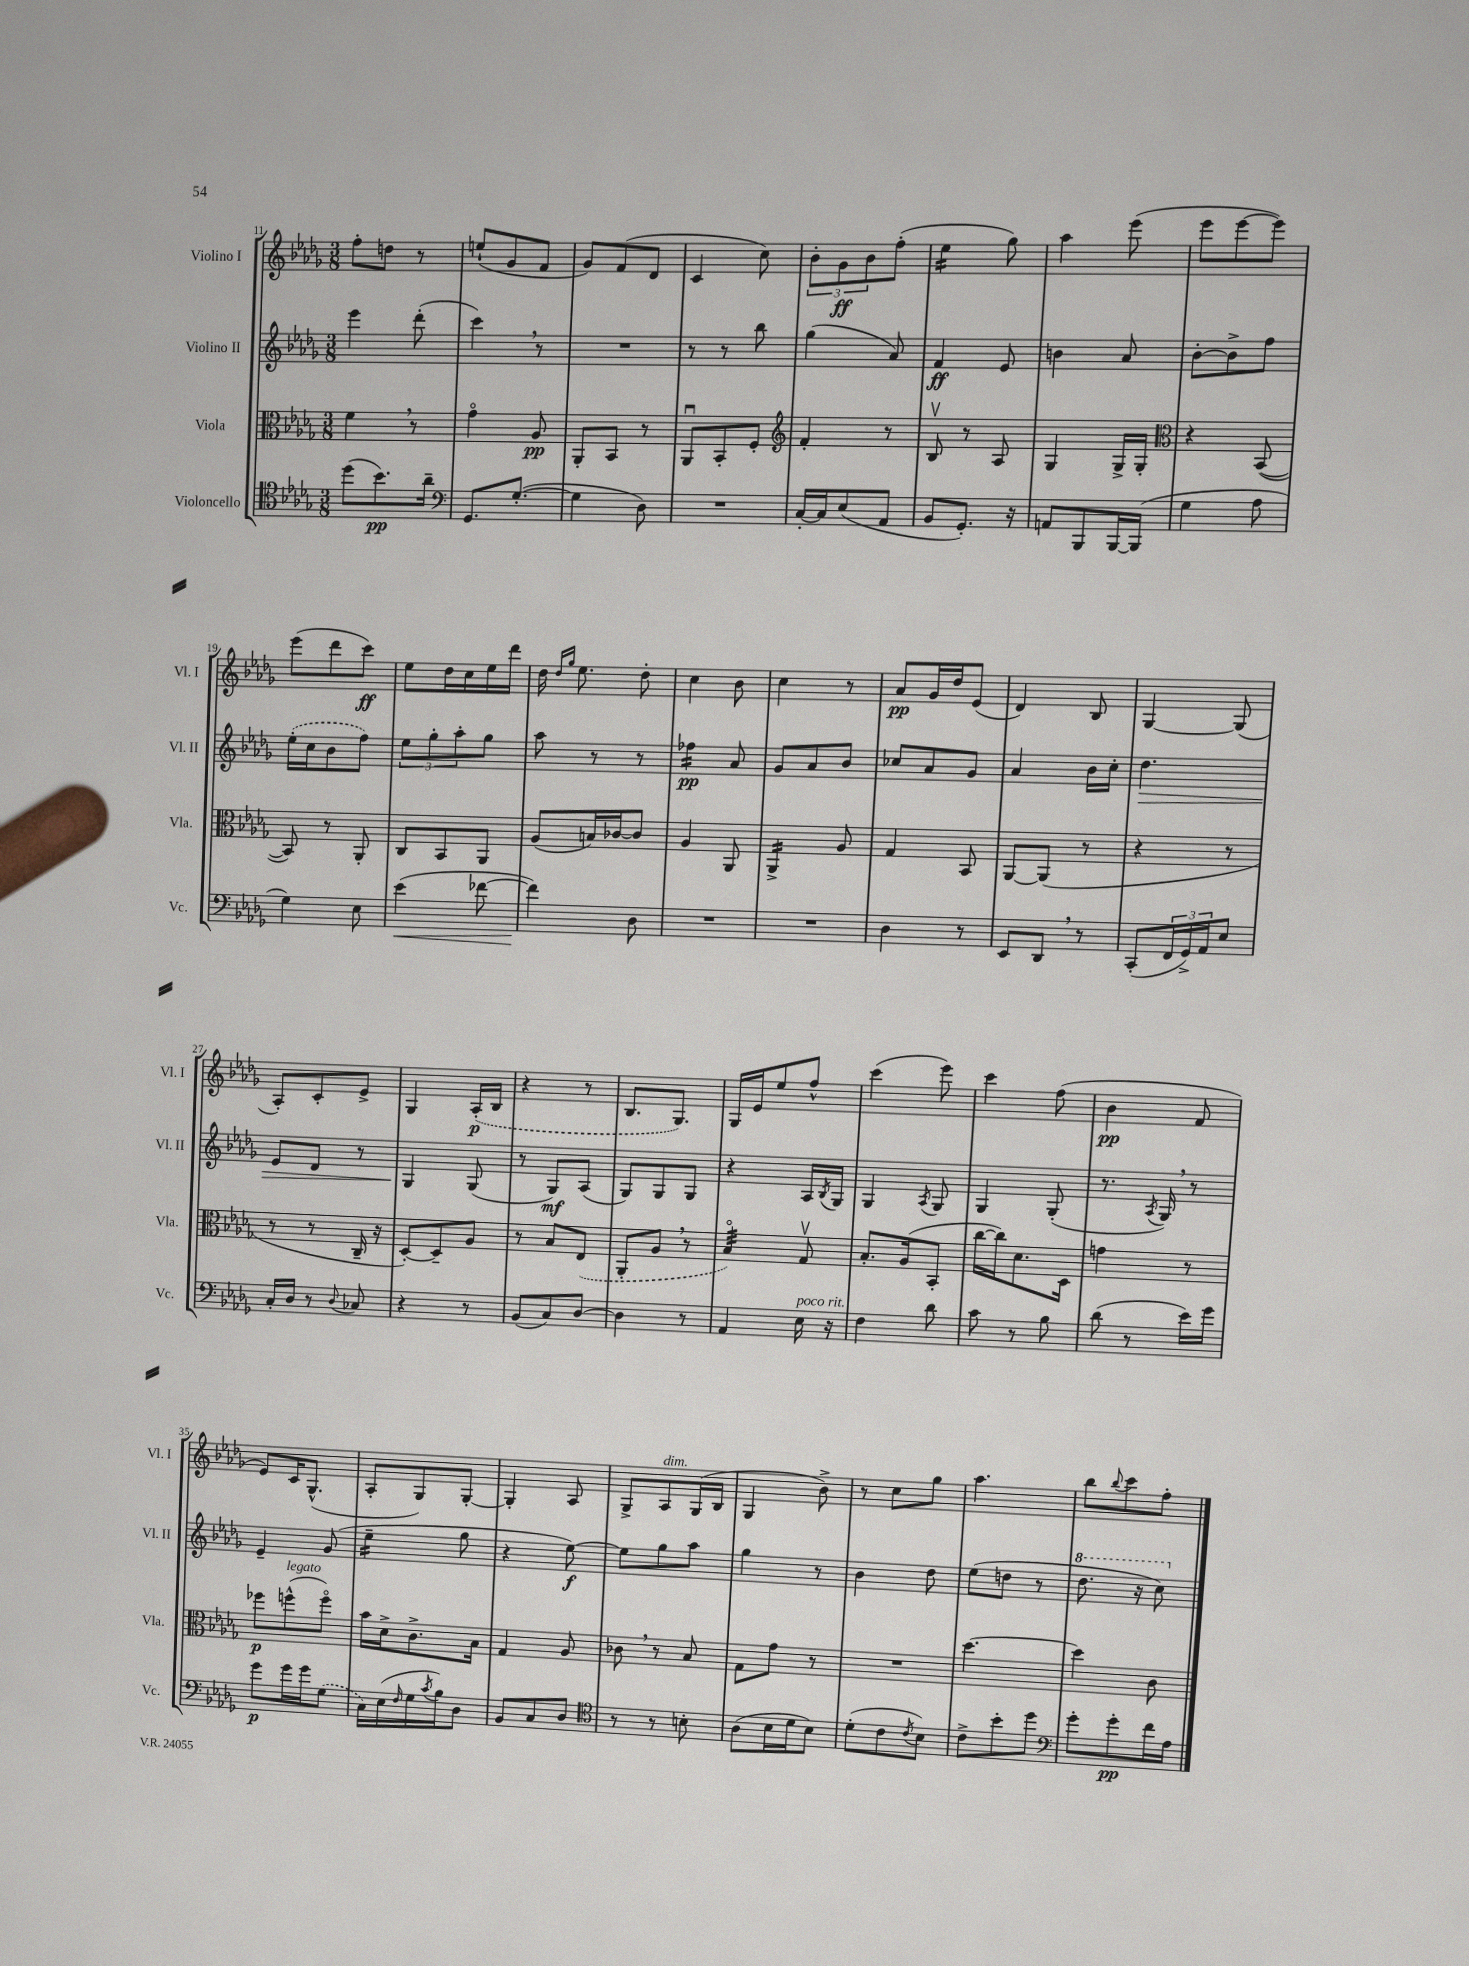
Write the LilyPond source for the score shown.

<<
\new StaffGroup <<
\new Staff = "s0" \with { instrumentName = "Violino I" shortInstrumentName = "Vl. I" } {
    \clef treble \key des \major \numericTimeSignature \time 3/8
    f''8-. d''8 r8 |
    e''8-!( ges'8 f'8 |
    ges'8) f'8( des'8 |
    c'4 c''8) |
    \tuplet 3/2 { bes'8-. ges'8\ff bes'8 } f''8-.( |
    ees''4:16 ges''8) |
    aes''4 ees'''8( |
    ees'''8 ees'''8~ ees'''8) |
    ees'''8( des'''8 c'''8\ff) |
    ees''8 des''16 c''16 ees''16 des'''16 |
    des''16 \grace { des''16 ges''16 } ees''8. des''8-. |
    c''4 bes'8 |
    c''4 r8 |
    aes'8\pp ges'16 des''16 ees'8( |
    des'4) bes8 |
    ges4~ ges8( |
    aes8-.) c'8-. ees'8-> |
    ges4 \once \slurDashed aes16-.\p( bes16 |
    r4 r8 |
    bes8. ges8.) |
    ges16 ees'16 ees''8 f''8-^ |
    c'''4( ees'''8) |
    c'''4 f''8( |
    bes'4\pp f'8 |
    ees'8) c'16 ges8.-^( |
    aes8-. ges8) ges8~-. |
    ges4-. aes8 |
    ges8-> aes8^\markup { \italic "dim." } ges16( bes16 |
    ges4 bes'8->) |
    r8 c''8 ges''8 |
    aes''4. |
    bes''8 \appoggiatura { bes''8 } c'''8 f''8-. \bar "|." |
}
\new Staff = "s1" \with { instrumentName = "Violino II" shortInstrumentName = "Vl. II" } {
    \clef treble \key des \major \numericTimeSignature \time 3/8
    ees'''4 des'''8-.( |
    c'''4) \breathe r8 |
    R4. |
    r8 r8 bes''8 |
    ges''4( aes'8) |
    f'4\ff ees'8 |
    b'4 aes'8 |
    bes'8~-. bes'8-> f''8 |
    \once \slurDashed ees''16-.( c''16 bes'8 f''8) |
    \tuplet 3/2 { ees''8 ges''8-. aes''8-. } ges''8 |
    aes''8 r8 r8 |
    fes''4:16\pp aes'8 |
    ges'8 aes'8 bes'8 |
    ces''8 aes'8 ges'8 |
    aes'4 bes'16 c''16-. |
    des''4.\> |
    ees'8 des'8 r8 |
    ges4\! ges8( |
    r8 ges8\mf) aes8( |
    ges8) ges8 ges8 |
    r4 aes16 \acciaccatura { bes8 } ges16 |
    ges4 \acciaccatura { aes8 } ges8 |
    ges4 ges8-.( |
    r8. \acciaccatura { aes8 } ges16) \breathe r8 |
    ees'4-- ges'8( |
    ees''4:16-- ges''8 |
    r4 ees''8~\f) |
    ees''8 ges''8 aes''8 |
    ges''4 r8 |
    bes'4 des''8 |
    ees''8( d''8 r8 |
    \ottava #1 des'''8. r16 c'''8) \ottava #0 \bar "|." |
}
\new Staff = "s2" \with { instrumentName = "Viola" shortInstrumentName = "Vla." } {
    \clef alto \key des \major \numericTimeSignature \time 3/8
    f'4 \breathe r8 |
    ges'4\flageolet aes8\pp |
    aes,8-. bes,8 r8 |
    aes,8\downbow bes,8-. f8-. |
    \clef treble f'4-. r8 |
    bes8\upbow r8 aes8 |
    ges4 ges16-> ges16-. |
    \clef alto r4 bes,8~( |
    bes,8) r8 aes,8-. |
    c8 bes,8 aes,8 |
    aes8( b16) ces'16~ ces'8 |
    aes4 aes,8 |
    aes,4:16-> aes8 |
    ges4 bes,8 |
    aes,8~ aes,8( r8 |
    r4 r8 |
    r8 r8 c16-- r16 |
    des8~-.) des8-- aes8 |
    r8 bes8 \once \slurDashed ees8( |
    aes,8-. aes8 \breathe r8 |
    bes4:32\flageolet) ges8\upbow |
    bes8.-. aes16( bes,8-. |
    c''16~ c''16) des'8. des16 |
    g'4 r8 |
    fes''8\p f''8-^^\markup { \italic "legato" }( f''8\flageolet) |
    bes'16 des'16-> c'8.-> bes16 |
    ges4 aes8 |
    ces'8 \breathe r8 bes8 |
    ges8 ges'8 r8 |
    R4. |
    des''4.~ |
    des''4 c'8 \bar "|." |
}
\new Staff = "s3" \with { instrumentName = "Violoncello" shortInstrumentName = "Vc." } {
    \clef tenor \key des \major \numericTimeSignature \time 3/8
    des''8( bes'8.\pp) aes'16-- |
    \clef bass ges,8. ges8.~-.( |
    ges4 des8) |
    R4. |
    c16~-. c16 ees8( aes,8 |
    bes,8 ges,8.-.) r16 |
    a,8 bes,,8 bes,,16~ bes,,16( |
    ges4 aes8 |
    ges4) ees8 |
    ees'4\<( fes'8~ |
    fes'4\!) des8 |
    R4. |
    R4. |
    des4 r8 |
    ees,8 des,8 \breathe r8 |
    c,8-.( \tuplet 3/2 { f,16 ges,16->) aes,16 } ees8 |
    c16-. des16 r8 \appoggiatura { des8 } ces8 |
    r4 r8 |
    bes,8( c8) des8~ |
    des4 r8 |
    aes,4 ees16^\markup { \italic "poco rit." } r16 |
    f4 des'8 |
    c'8 r8 bes8 |
    des'8( r8 ees'16) ges'16 |
    ges'8\p ges'16 ges'16 \once \slurDashed ges8( |
    c16) ees16( \grace { f16 } ges16 \acciaccatura { c'8 } bes16) des8 |
    bes,8 c8 des8 |
    \clef tenor r8 r8 b8-. |
    aes8( bes16 des'16 bes8) |
    des'8-.( c'8 \acciaccatura { c'8 } bes8) |
    c'8-> bes'8-. des''8 |
    \clef bass ges'8-. ges'8-.\pp f'16 aes16 \bar "|." |
}
>>
>>
\layout { \context { \Score currentBarNumber = #11 } }
